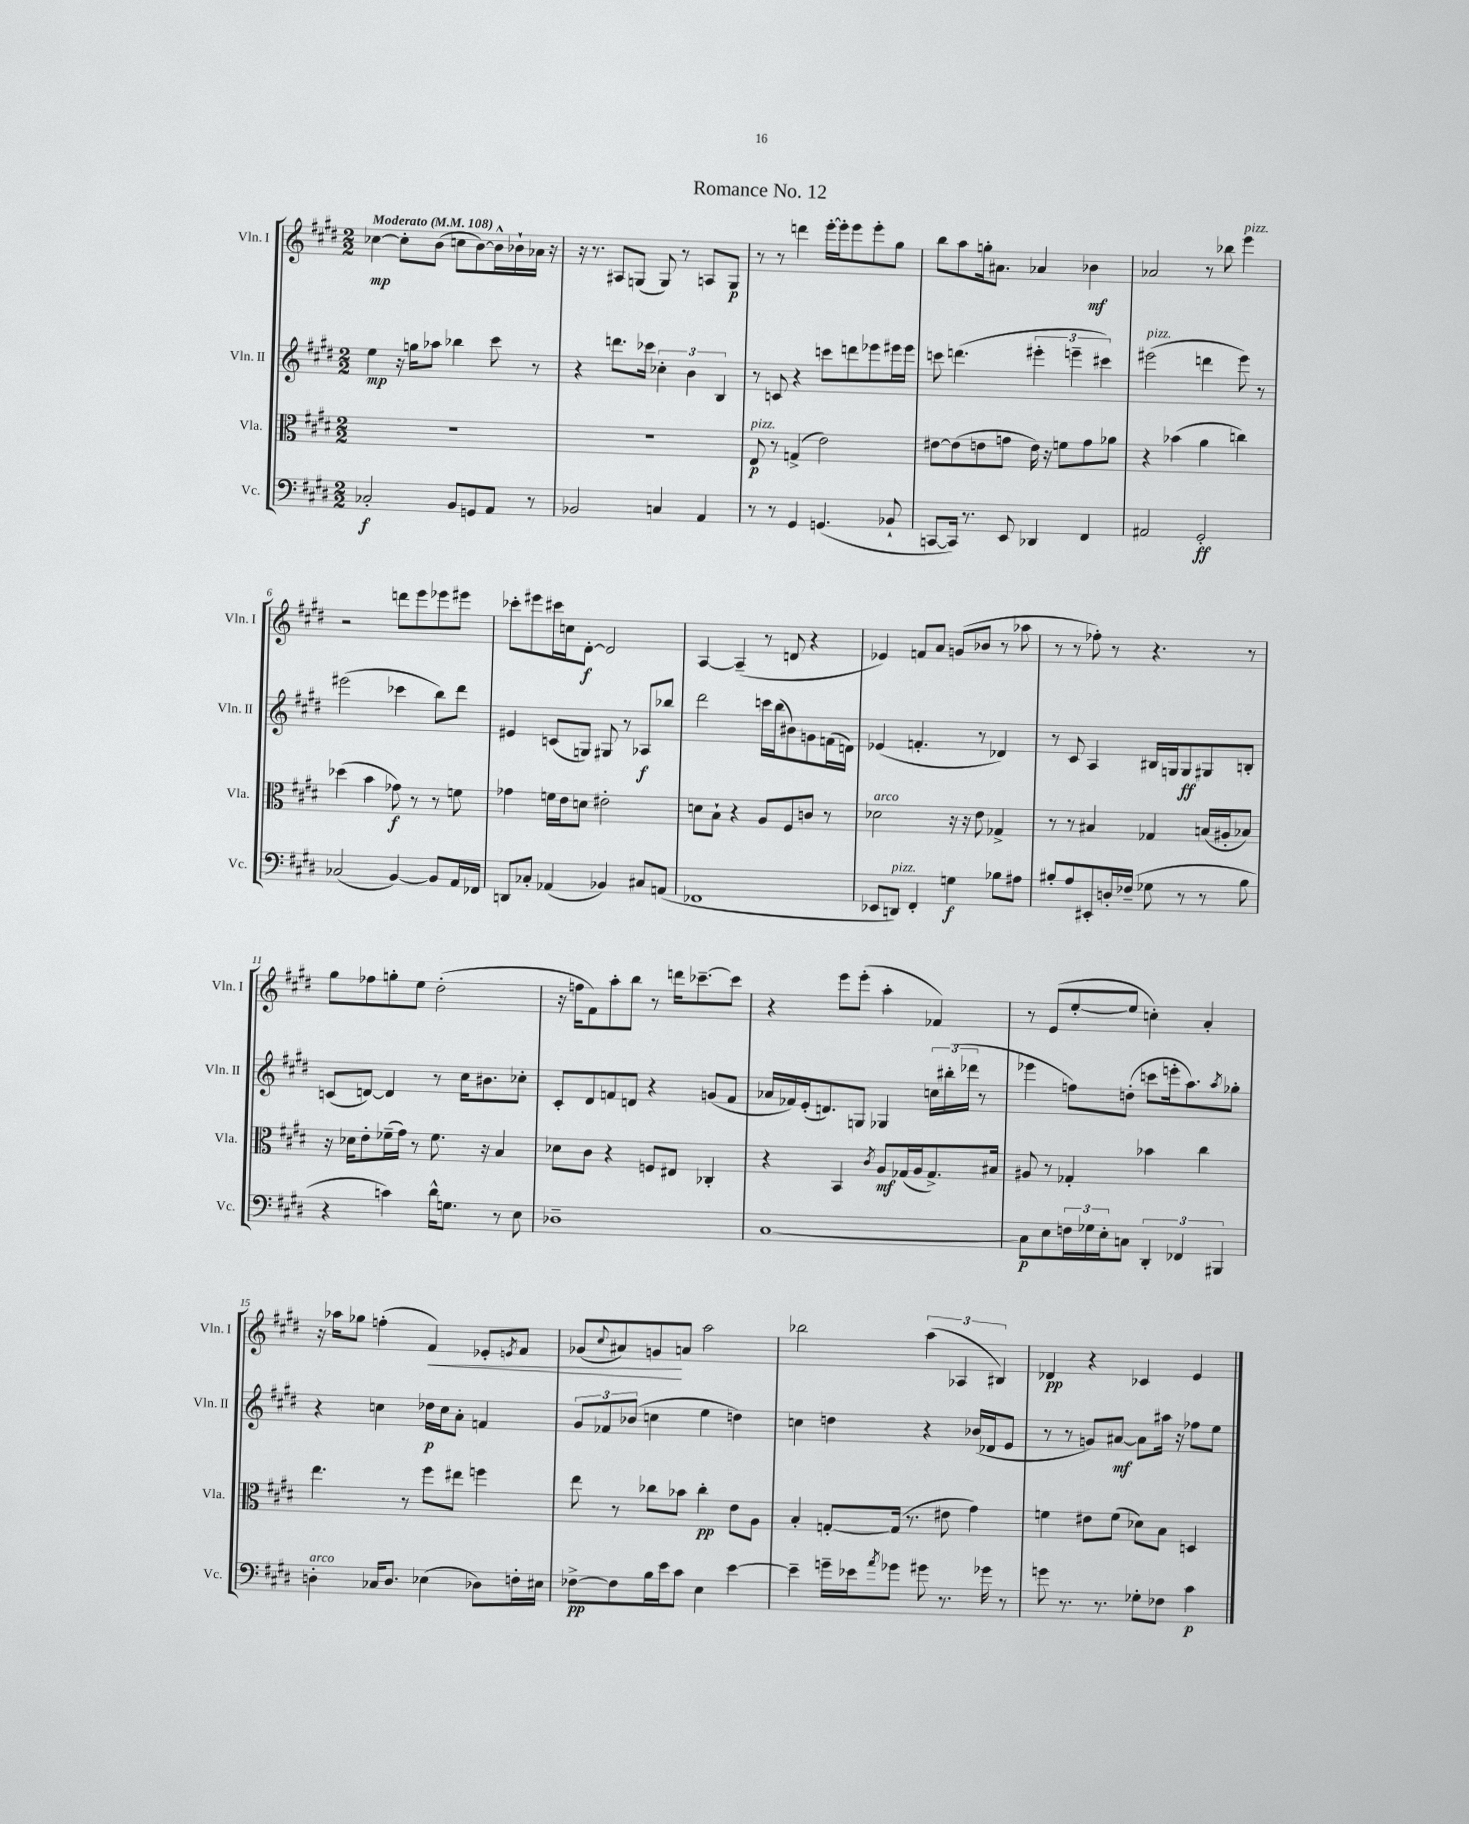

**kern	**kern	**kern	**kern
*staff4	*staff3	*staff2	*staff1
*clefF4	*clefC3	*clefG2	*clefG2
*k[f#c#g#d#]	*k[f#c#g#d#]	*k[f#c#g#d#]	*k[f#c#g#d#]
*M2/2	*M2/2	*M2/2	*M2/2
*MM108	*MM108	*MM108	*MM108
2C-'	1r	4ee	[4cc-
.	.	16r	8cc-']
.	.	16gg	.
.	.	8aa-	(8b
8BB	.	4bb-	8cc
8GG	.	.	[8b)
8AA	.	8ccc#	16b^^]
.	.	.	16b-`
8r	.	8r	16a-
.	.	.	16r
=	=	=	=
2BB-	1r	4r	16r
.	.	.	8.r
.	.	8.ddd	8A#
.	.	.	(8G
.	.	16ccc-	.
4C	.	6cc-'	8G)
.	.	.	8r
.	.	6b	.
4AA	.	.	8A
.	.	6B	.
.	.	.	8G
=	=	=	=
8r	8E	8r	8r
8r	8r	8c	8r
4GG#	(4G^	4r	4ddd
(4.GG	2e)	8ccc	[16eee'
.	.	.	16eee']
.	.	8ddd	8eee
.	.	8eee-	8eee'
8BB-`	.	16eee#	8gg#
.	.	16eee#	.
=	=	=	=
[8CC	[8e#	8ccc	8bb
16CC])	(8e#]	(4.ddd	8aa
8.r	.	.	.
.	8e	.	16gg'
.	.	.	8.a#
8EE	8g	.	.
4DD-	16e)	6eee#'	4a-
.	16r	.	.
.	8f	.	.
.	.	6eee~	.
4FF#	8g	.	4b-
.	.	6ccc#)	.
.	8a-	.	.
=	=	=	=
2AA#	4r	(2eee#	2a-
.	(4b-	.	.
2GG#'	4a	4ddd	8r
.	.	.	8bb-
.	4cc)	8eee#)	4eee
.	.	8r	.
=	=	=	=
(2C-	(4dd-	(2eee#	2r
.	4b	.	.
[4BB)	8g-)	4ccc-	8ddd
.	8r	.	8eee
8BB]	8r	8bb)	8eee-
16AA	8f	8ddd#	8eee#
16FF-	.	.	.
=	=	=	=
8DD	4g-	4e#	8ccc-'
8C-'	.	.	8eee#
(4AA-	16f	(8c	16ccc#
.	16e	.	16cc
.	8d	8G)	[8d#'
4BB-)	2e#'	8G#	2d#]
.	.	8r	.
8C#	.	8A-	.
(8AA	.	8bb-	.
=	=	=	=
1FF-	8d	2ddd#	[4A
.	8B`	.	.
.	4r	.	(4A~]
.	8A	16ccc	8r
.	.	(16bb	.
.	8F#	8b#)	8d
.	8c	8g	4r
.	8r	(16f	.
.	.	16d)	.
=	=	=	=
8EE-	2d-	(4e-	4e-)
8DD)	.	.	.
4FF#'	.	4.f'	8f
.	.	.	8a
4G	16r	.	(8g
.	16r	.	.
.	8e	8r	8b-
8B-	4G-^	4d-)	8r
8A#	.	.	8aa-
=	=	=	=
8B#'	8r	8r	8r
8A	8r	8c#	8r
8EE#'	4B#	4A	8ff-')
16D'	.	.	8r
(16F-~	.	.	.
8G-	4G-	16B#	4.r
.	.	16G	.
8r	.	8G	.
8r	(16B	8G#	.
.	16A#'	.	.
8B#	8B-)	8B'	8r
=	=	=	=
4r	16r	(8c	8gg#
.	16d-	.	.
.	8e'	[8d)	8ff-
4c)	(16f-~	4d]	8gg'
.	16g#)	.	.
.	8r	.	8ee
16d#^^	8.f-	8r	(2dd#'
8.G	.	.	.
.	.	16cc#	.
.	16r	8.b#	.
8r	4B	.	.
8E	.	8cc-'	.
=	=	=	=
1D-~	8d-	8c#'	16r
.	.	.	16ff
.	8c#	8d#	8f#)
.	4r	8f	8aa'
.	.	8d	8bb
.	8F	4r	8r
.	8E#	.	16ddd
.	.	.	[8.ccc-~
.	4C-'	(8g	.
.	.	8f	8ccc-]
=	=	=	=
[1C#	4r	16a-	4r
.	.	16f-)	.
.	.	(16e'	.
.	.	8.d)	.
.	4BB	.	8eee
.	.	8G	(8eee'
.	8qc#	.	.
.	8A	4G-	4aa'
.	(16G-	.	.
.	16A	.	.
.	8.G-^)	24cc	4f-)
.	.	(24bb#'	.
.	.	24ddd-	.
.	.	8r	.
.	16B#	.	.
=	=	=	=
8C#]	8A#	4eee-	8r
8E	8r	.	(8e
24F	4G-'	8ff)	[8ee'
24G-	.	.	.
24E'	.	.	.
8C	.	(8dd'	8ee]
6DD#'	4b-	8ccc	4cc')
.	.	16eee'	.
6FF-	.	.	.
.	.	8.aa)	.
.	4cc#	.	4a'
6BBB#	.	.	.
.	.	8qaa	.
.	.	8gg-'	.
=	=	=	=
4D'	4.ee	4r	16r
.	.	.	16aa-
.	.	.	8gg-
16C-	.	4cc	(4ff'
8.D	.	.	.
.	8r	.	.
(4E-	8ff#	16dd-	4f#)
.	.	16cc	.
.	8ee#	8a'	.
8D-)	4ff	4f	8e-'
.	.	.	8qe
16F'	.	.	8f#
16E#	.	.	.
=	=	=	=
[8F-^	8ee	12g#	(8g-
.	.	12f-	.
.	.	.	8qqcc#
8F-]	8r	.	8a#)
.	.	(12b-	.
16B	8cc-	4cc	8g
16e	.	.	.
8c#	8b-	.	8a
4E	4cc-'	4ee	2aa
[4e	8e	4dd)	.
.	8A	.	.
=	=	=	=
4e~]	4B'	4cc	2bb-
16g~	[8G'	4dd	.
16e-	.	.	.
8qa	.	.	.
8g-	(16G]	.	.
.	8.r	.	.
8g#	.	4r	(6aa
8.r	8e#	.	.
.	.	.	6A-
.	4g#)	(16b-	.
16g-	.	16d-	.
.	.	.	6B#)
8r	.	8e	.
=	=	=	=
8g	4f	8r	4d-
8.r	.	8r	.
.	8e#	8g)	4r
8.r	.	.	.
.	(8f	[8a#	.
8G-'	8d-)	8a#]	4c-
8F-	8B	16aa#	.
.	.	16r	.
4c#	4D	8ff-	4e
.	.	8ee	.
==	==	==	==
*-	*-	*-	*-
